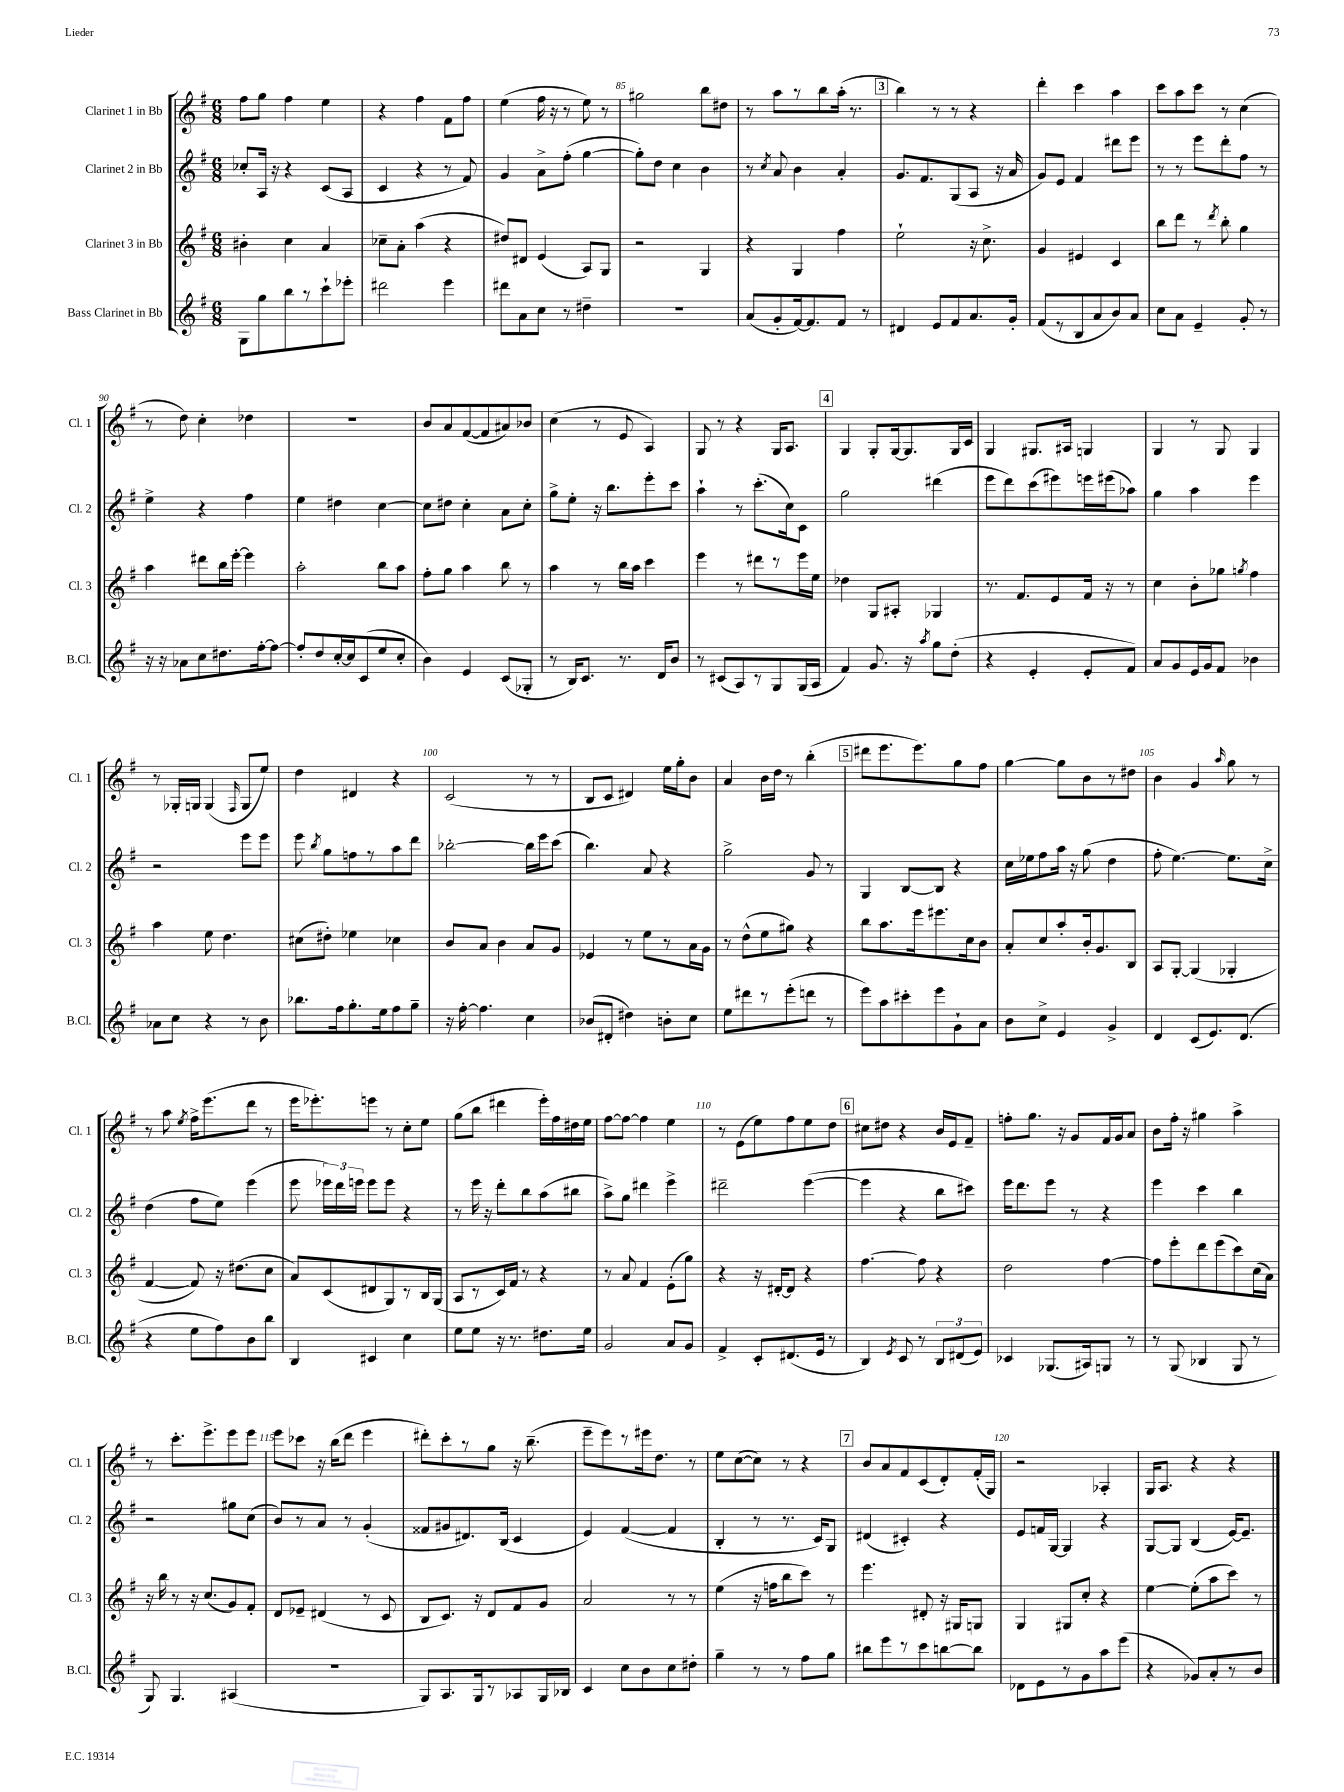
<<
\new StaffGroup <<
\new Staff = "s0" \with { instrumentName = "Clarinet 1 in Bb" shortInstrumentName = "Cl. 1" } {
    \clef treble \key g \major \numericTimeSignature \time 6/8
    \autoBeamOff fis''8[ g''8] fis''4 e''4 |
    r4 fis''4 fis'8[ fis''8] |
    e''4( fis''16 r16 r8 e''8) r8 |
    gis''2 b''8[ dis''8] |
    r8 a''8[ r8 b''8 a''16]-.( r8. |
    \mark \markup { \box "3" } b''4) r8 r8 r4 |
    d'''4-. c'''4 a''4 |
    c'''8[ a''8 c'''8] r8 c''4( |
    r8 d''8) c''4-. des''4 |
    R2. |
    b'8[ a'8 fis'8~( fis'8 ais'8) bes'8] |
    c''4( r8 e'8 a4) |
    g8 r8 r4 g16[ a8.] |
    \mark \markup { \box "4" } g4 g8[-. g16~ g8. g16 c'16] |
    g4 gis8.[ ais16] g4 |
    g4 r8 g8 g4 |
    r8 ges16[-. g16] g4( \grace { fis16 } g8[ e''8]) |
    d''4 dis'4 r4 |
    c'2( r8 r8 |
    b8[ c'8] dis'4) e''16[ g''16-. b'8] |
    a'4 b'16[ d''16] r8 b''4-.( |
    \mark \markup { \box "5" } dis'''8[ e'''8. e'''8.) g''8 fis''8] |
    g''4~ g''8[ b'8 r8 dis''8] |
    b'4 g'4 \grace { a''16 } g''8 r8 |
    r8 a''8 \acciaccatura { e''8 } fis''16[-> e'''8.( d'''8] r8 |
    e'''16[ ees'''8.-.) e'''8] r8 c''8[-. e''8] |
    g''8[( b''8] dis'''4 e'''16[-.) fis''16 dis''16 e''16] |
    fis''8[~ fis''8]~ fis''4 e''4 |
    r8 e'8[( e''8) fis''8 e''8 d''8] |
    \mark \markup { \box "6" } cis''8[ dis''8] r4 b'16[ e'16 fis'8]-- |
    f''8[-. g''8.] r16 g'8[ fis'16 g'16 a'8] |
    b'8[ fis''16]-. r16 gis''4 a''4-> |
    r8 c'''8.[-. e'''8.-> e'''8 e'''8] |
    e'''8[ ces'''8] r16 b''16[( d'''8] e'''4 |
    dis'''8[-.) c'''8-. r8 g''8] r16 b''8.--( |
    e'''8[-- e'''8) r8 eis'''16 d''8.] r8 |
    e''8[ c''8~( c''8]) r8 r4 |
    \mark \markup { \box "7" } b'8[ a'8 fis'8 c'8( d'8-.) fis'16-.( g16]) |
    r2 aes4-. |
    g16[ a8.] r4 r4 \bar "|." |
}
\new Staff = "s1" \with { instrumentName = "Clarinet 2 in Bb" shortInstrumentName = "Cl. 2" } {
    \clef treble \key g \major \numericTimeSignature \time 6/8
    \autoBeamOff ces''8[-. a16] r16 r4 c'8[( a8] |
    c'4 r4 r8 fis'8) |
    g'4 a'8[-> fis''8]-.( g''4~ |
    g''8[-.) d''8] c''4 b'4 |
    r8 \acciaccatura { c''8 } a'8 b'4 a'4-. |
    \mark \markup { \box "3" } g'8.[ fis'8. g8( a8] r16 a'16 |
    g'8[) e'8] fis'4 dis'''8[ e'''8] |
    r8 r8 e'''8[ d'''8-. fis''8] r8 |
    e''4-> r4 fis''4 |
    e''4 dis''4 c''4~ |
    c''8[ dis''8] c''4-. a'8[ c''8]-. |
    g''8[-> e''8]-. r16 b''8.[ e'''8-. c'''8] |
    a''4-! r8 c'''8.[-.( c''16) c'8] |
    \mark \markup { \box "4" } g''2 dis'''4( |
    e'''8[ d'''8) c'''8( eis'''8) e'''16 eis'''16( aes''8]) |
    g''4 a''4 e'''4 |
    r2 e'''8[ e'''8] |
    e'''8 \acciaccatura { b''8 } g''8[ f''8 r8 a''8 d'''8] |
    bes''2~-. bes''16[ e'''16 c'''8]( |
    b''4.) a'8 r4 |
    g''2-> g'8 r8 |
    \mark \markup { \box "5" } g4 b8[~ b8] r4 |
    c''16[ ees''16 fis''8 a''16] r16 g''8( d''4 |
    fis''8-. e''4.~) e''8.[ c''16]-> |
    d''4( fis''8[ e''8]) e'''4( |
    e'''8 \tuplet 3/2 { ees'''16[) d'''16 e'''16] } e'''8[ e'''8] r4 |
    r8 e'''16 r16 d'''8[-. b''8 a''8( bis''8] |
    a''8[->) g''8] dis'''4 e'''4-> |
    dis'''2-- e'''4~( |
    \mark \markup { \box "6" } e'''4 r4 b''8[ cis'''8]) |
    e'''16[ d'''8. e'''8] r8 r4 |
    e'''4 c'''4 b''4 |
    r2 gis''8[ c''8]( |
    b'8[) r8 a'8] r8 g'4-.( |
    fisis'8[ gis'8 dis'8.) b16]( c'4 |
    e'4) fis'4~( fis'4 |
    b4-. r8 r8. c'16[) g8] |
    \mark \markup { \box "7" } dis'4( cis'4-.) r4 |
    e'8[ f'16 g16]~ g4 r4 |
    g8[~ g8] b4( e'16[~) e'8.]-- \bar "|." |
}
\new Staff = "s2" \with { instrumentName = "Clarinet 3 in Bb" shortInstrumentName = "Cl. 3" } {
    \clef treble \key g \major \numericTimeSignature \time 6/8
    \autoBeamOff bis'4-. c''4 a'4 |
    ces''8[-- a'8]-. a''4( r4 |
    dis''8[) dis'8] e'4( a8[) g8] |
    r2 g4 |
    r4 g4 fis''4 |
    \mark \markup { \box "3" } e''2-! r16 c''8.-> |
    g'4 eis'4 c'4 |
    b''8[ d'''8] r8 \acciaccatura { d'''8 } b''8-. g''4 |
    a''4 dis'''8[ b''16 e'''16]~-. e'''4 |
    a''2-. b''8[ a''8] |
    fis''8[-. g''8] a''4 b''8 r8 |
    a''4 r8 b''16[ a''16] c'''4 |
    e'''4 r8 dis'''8[ r8 e'''16 e''16] |
    \mark \markup { \box "4" } des''4 g8[ ais8]-. ges4 |
    r8. fis'8.[ e'8 fis'16] r16 r8 |
    c''4 b'8[-. ges''8] \acciaccatura { g''8 } fis''4 |
    a''4 e''8 d''4. |
    cis''8[( dis''8]-.) ees''4 ces''4 |
    b'8[ a'8] b'4 a'8[ g'8] |
    ees'4 r8 e''8[ r8 a'16 g'16] |
    r8 d''8[-^( e''8 gis''8]) r4 |
    \mark \markup { \box "5" } b''8[ a''8. e'''16 eis'''8. c''16 b'8] |
    a'8[-. c''8 a''8-. b'16-. g'8. b8] |
    a8[ g8]~-. g4( ges4-. |
    fis'4~ fis'8) r16 dis''8.[( c''8] |
    a'8[) c'8( dis'8 g8) r8 b16 g16]( |
    a8[ r8 c'16) fis'16] r8 r4 |
    r8 a'8 fis'4 e'8[-.( g''8]) |
    r4 r16 dis'16[~-. dis'8] r4 |
    \mark \markup { \box "6" } fis''4.~ fis''8 r4 |
    d''2 fis''4~ |
    fis''8[ e'''8-. d'''8 e'''8( c'''8) c''16( a'16]) |
    r16 b''16 r8 r16 c''8.[( g'8) fis'8]-. |
    d'8[ ees'8]-- dis'4( r8 c'8 |
    b8[ c'8.]) r16 d'8[ fis'8 g'8] |
    a'2 r8 r8 |
    e''4( r16 f''16[ b''8 c'''8]) r8 |
    \mark \markup { \box "7" } e'''4. dis'8-. r16 gis16[ g8] |
    g4 gis8[ c''8]-. r4 |
    e''4~ e''8[-.( a''8 c'''8]) r8 \bar "|." |
}
\new Staff = "s3" \with { instrumentName = "Bass Clarinet in Bb" shortInstrumentName = "B.Cl." } {
    \clef treble \key g \major \numericTimeSignature \time 6/8
    \autoBeamOff g8[ g''8 b''8 r8 c'''8-! ees'''8]-. |
    dis'''2 e'''4 |
    dis'''8[ a'8 c''8] r8 dis''4-- |
    R2. |
    a'8[( g'8-. fis'16~) fis'8. fis'8] r8 |
    \mark \markup { \box "3" } dis'4 e'8[ fis'8 a'8. g'16]-. |
    fis'8[( r8 b8 a'8 b'8) a'8] |
    c''8[ a'8] e'4-- g'8-. r8 |
    r16 r16 aes'8[ c''8 dis''8. fis''16~-. fis''8]~ |
    fis''8[-. d''8 c''16~-. c''16 c'8( e''8 c''8]-. |
    b'4) e'4 c'8[( ges8]-. |
    r8 b16[) c'8.] r8. d'16[ b'8] |
    r8 cis'8[( a8) r8 g8 g16( a16] |
    \mark \markup { \box "4" } fis'4) g'8. r16 \acciaccatura { a''8 } g''8[ d''8]-.( |
    r4 e'4-. e'8[-. fis'8]) |
    a'8[ g'8 e'16 g'16 fis'8] bes'4 |
    aes'8[ c''8] r4 r8 b'8 |
    bes''8.[ fis''16 g''8.-. e''16 fis''8 g''8]-- |
    r16 fis''16~-. fis''4. c''4 |
    bes'8[( dis'8]-. dis''4) b'8[-. c''8] |
    e''8[ dis'''8 r8 e'''8-.( d'''8] r8 |
    \mark \markup { \box "5" } e'''8[) a''8 cis'''8-. e'''8 g'8-! a'8] |
    b'8[ c''8]-> e'4 g'4-> |
    d'4 c'8[( e'8.) d'8.]( |
    r4 e''8[ fis''8) b'8 b''8] |
    b4 cis'4 c''4 |
    e''8[ e''8] r16 r8. dis''8.[ e''16] |
    g'2 a'8[ g'8] |
    fis'4-> c'8[-. dis'8.( e'16] r8 |
    \mark \markup { \box "6" } b4) \acciaccatura { e'8 } c'8 r8 \tuplet 3/2 { b8[ dis'8( e'8]) } |
    ces'4 ges8.[( ais16) g8] r8 |
    r8 g8( bes4 g8 r8 |
    g8) g4. ais4( |
    R2. |
    g8[) a8. g16 r8 aes8 g16 bes16] |
    c'4 c''8[ b'8 c''8 dis''8]-. |
    g''4-- r8 r8 fis''8[ g''8] |
    \mark \markup { \box "7" } bis''8[ e'''8 r8 c'''8 b''8~ b''8] |
    des'8[ e'8 r8 g'8 a''8 e'''8]( |
    r4 ges'8[) a'8-. r8 b'8] \bar "|." |
}
>>
>>
\layout { \context { \Score currentBarNumber = #82 \override BarNumber.break-visibility = ##(#f #t #t) barNumberVisibility = #(every-nth-bar-number-visible 5) } }
